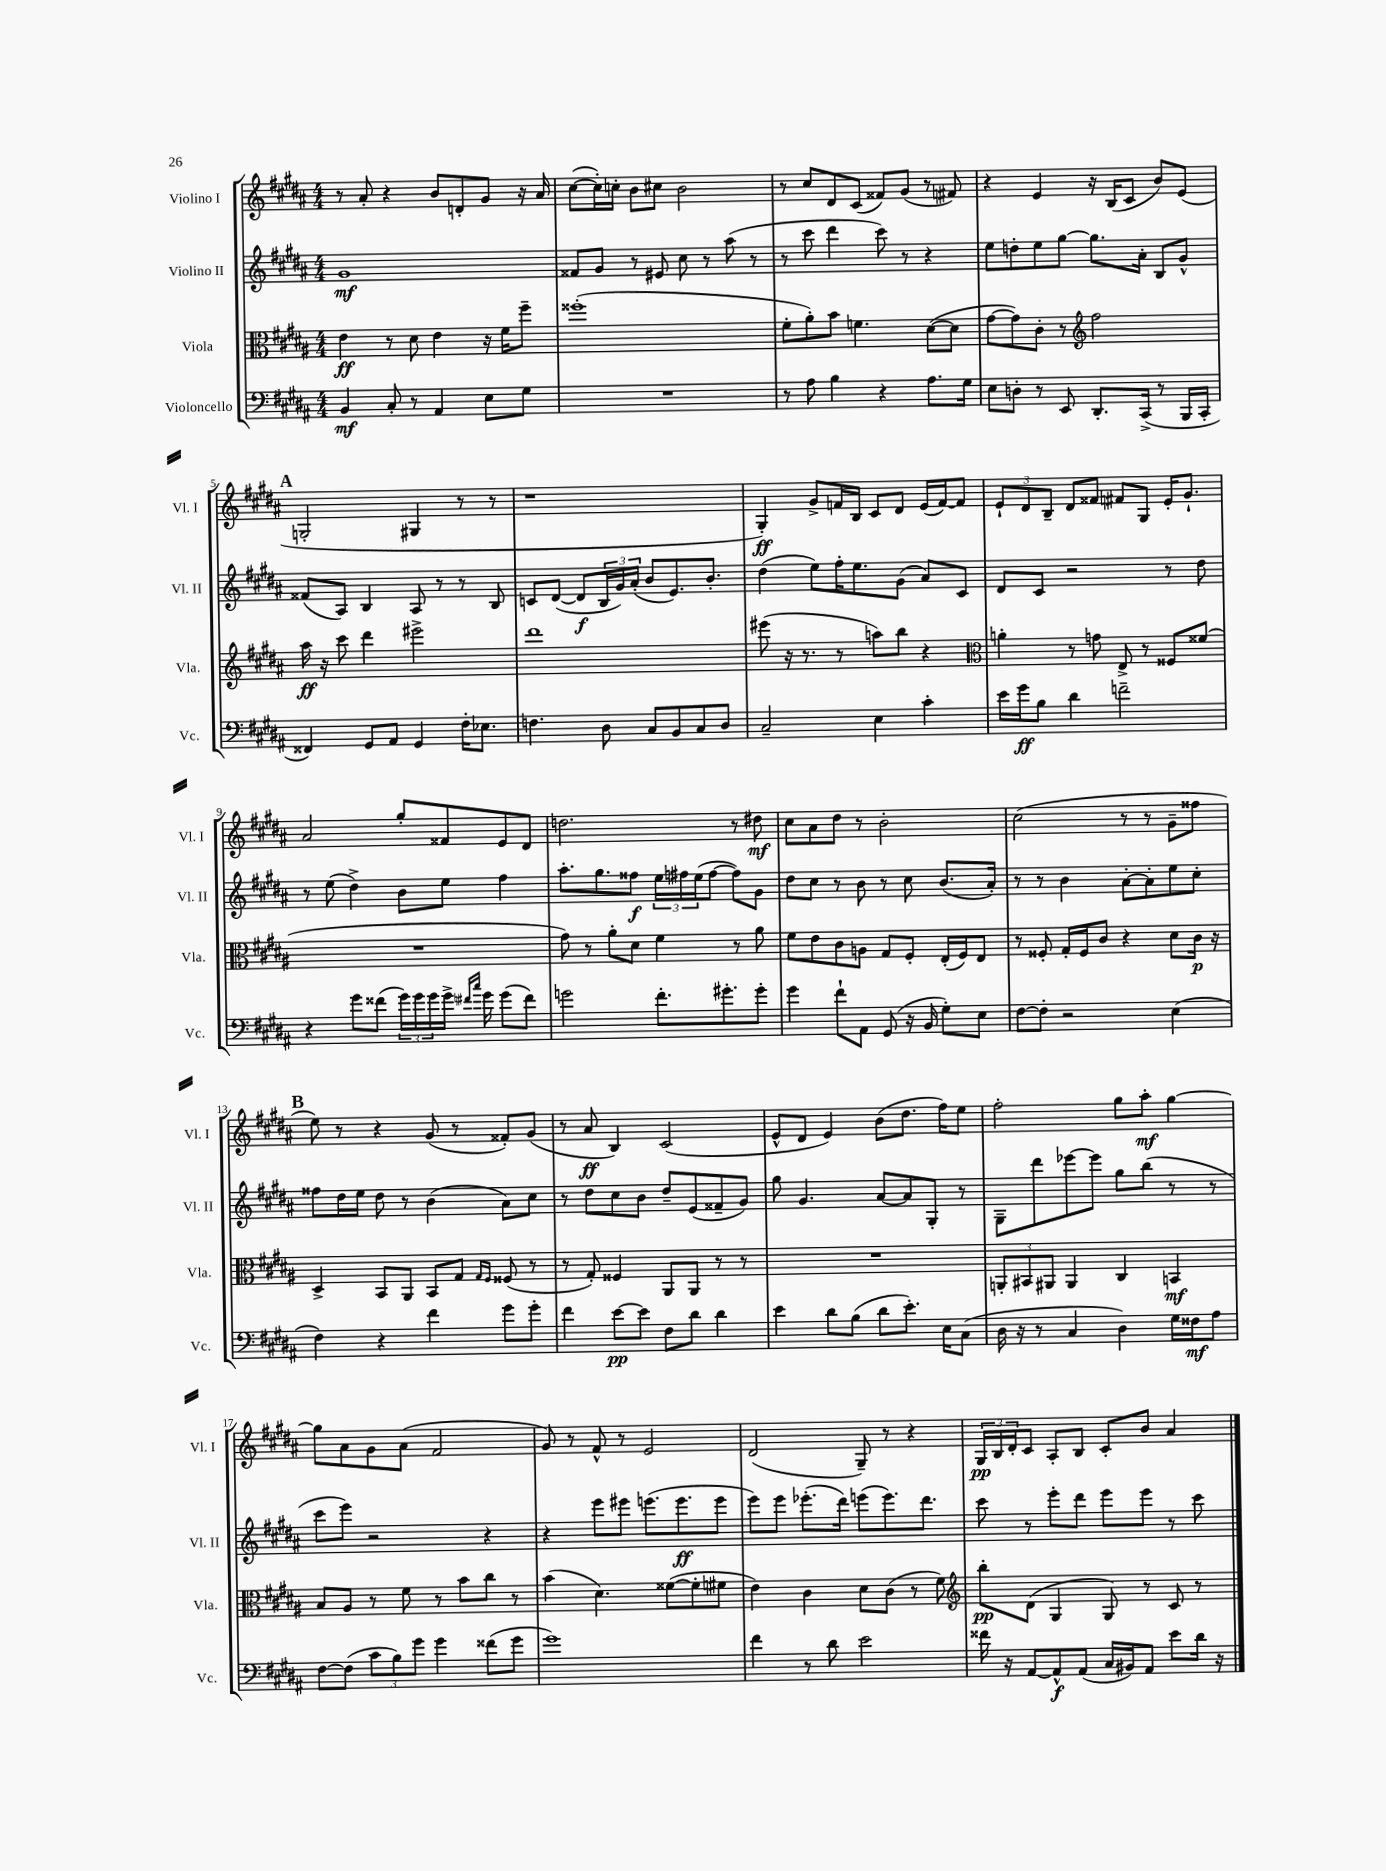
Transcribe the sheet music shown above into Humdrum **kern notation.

**kern	**dynam	**kern	**dynam	**kern	**dynam	**kern	**dynam
*part4	*part4	*part3	*part3	*part2	*part2	*part1	*part1
*staff4	*staff4	*staff3	*staff3	*staff2	*staff2	*staff1	*staff1
*I"Violoncello	*	*I"Viola	*	*I"Violino II	*	*I"Violino I	*
*I'Vc.	*	*I'Vla.	*	*I'Vl. II	*	*I'Vl. I	*
*clefF4	*	*clefC3	*	*clefG2	*	*clefG2	*
*k[f#c#g#d#a#]	*	*k[f#c#g#d#a#]	*	*k[f#c#g#d#a#]	*	*k[f#c#g#d#a#]	*
*M4/4	*	*M4/4	*	*M4/4	*	*M4/4	*
=1	=1	=1	=1	=1	=1	=1	=1
4BB/	mf	4e\	ff	1g#	mf	8r	.
.	.	.	.	.	.	8a#'/	.
8C#'/	.	8r	.	.	.	4r	.
8r	.	8d#\	.	.	.	.	.
4AA#/	.	4e\	.	.	.	8b/L	.
.	.	.	.	.	.	8dn'/	.
8E\L	.	16r	.	.	.	8g#/J	.
.	.	16f#\KL	.	.	.	.	.
8G#\J	.	8ff#~\J	.	.	.	16r	.
.	.	.	.	.	.	16a#/	.
=2	=2	=2	=2	=2	=2	=2	=2
1r	.	(1ff##X'	.	8f##X/L	.	([8cc#\L	.
.	.	.	.	8g#/J	.	16cc#'\L])	.
.	.	.	.	.	.	16ccn'\JJ	.
.	.	.	.	8r	.	8b\L	.
.	.	.	.	8e#X/	.	8cc#X\J	.
.	.	.	.	8cc#\	.	2b\	.
.	.	.	.	8r	.	.	.
.	.	.	.	(8aa#\	.	.	.
.	.	.	.	8r	.	.	.
=3	=3	=3	=3	=3	=3	=3	=3
8r	.	8f#'\L	.	8r	.	8r	.
8A#\	.	8a#'\)	.	8ccc#\	.	8cc#/L	.
4B\	.	8b\J	.	4ddd#\	.	8d#/	.
.	.	4.fn\	.	.	.	(8c#/J	.
4r	.	.	.	8ccc#\)	.	8f##X/L)	.
.	.	.	.	8r	.	(8g#/J	.
8.A#\L	.	([8d#\L	.	4r	.	8r	.
.	.	8d#\J]	.	.	.	8f#X/)	.
16G#\Jk	.	.	.	.	.	.	.
=4	=4	=4	=4	=4	=4	=4	=4
8E\L	.	[8g#\L	.	8ee\L	.	4r	.
8Dn'\J	.	8g#\])	.	8ddn'\	.	.	.
8r	.	8c#'\J	.	8ee\	.	4e/	.
8EE/	.	8r	.	[8gg#\J	.	.	.
*	*	*clefG2	*	*	*	*	*
8.DD#'/L	.	2ff#\	.	8.gg#\L]	.	16r	.
.	.	.	.	.	.	(16B/KL	.
.	.	.	.	.	.	8c#/J	.
(16CC#^/Jk	.	.	.	16a#'\Jk	.	.	.
8r	.	.	.	8B/L	.	8b/L)	.
16BBB/LL	.	.	.	8g#^^/J	.	(8e/J	.
16CC#'/JJ	.	.	.	.	.	.	.
!!LO:LB:g=z
!!LO:REH:place=s1:t=A
=5	=5	=5	=5	=5	=5	=5	=5
4FF##X/)	.	16aa#\	ff	(8f##X/L	.	2Gn'/	.
.	.	16r	.	.	.	.	.
.	.	8ccc#\	.	8A#/J)	.	.	.
8GG#/L	.	4ddd#\	.	4B/	.	.	.
8AA#/J	.	.	.	.	.	.	.
4GG#/	.	2eee#X^\	.	8A#/	.	4G#X/	.
.	.	.	.	8r	.	.	.
16F#'\KL	.	.	.	8r	.	8r	.
8.E-X\J	.	.	.	.	.	.	.
.	.	.	.	8B/	.	8r	.
=6	=6	=6	=6	=6	=6	=6	=6
4.Fn\	.	1ddd#	.	8cn/L	.	1r	.
.	.	.	.	([8d#/J	.	.	.
.	.	.	.	8d#/L]	f	.	.
8D#\	.	.	.	24B/L	.	.	.
.	.	.	.	24g#/)	.	.	.
.	.	.	.	(24a#'/JJ	.	.	.
8C#/L	.	.	.	8b/L	.	.	.
8BB/	.	.	.	8.e/)	.	.	.
8C#/	.	.	.	.	.	.	.
.	.	.	.	8.b'/J	.	.	.
8D#/J	.	.	.	.	.	.	.
=7	=7	=7	=7	=7	=7	=7	=7
2C#~/	.	(8eee#X\	.	(4dd#\	.	4G#'/)	ff
.	.	16r	.	.	.	.	.
.	.	8.r	.	.	.	.	.
.	.	.	.	8ee\L)	.	8g#^/L	.
.	.	8r	.	16ff#'\K	.	16fn/L	.
.	.	.	.	8.ee\	.	16B/JJ	.
4E\	.	8aan\L)	.	.	.	8c#/L	.
.	.	8bb\J	.	(8g#\J	.	8d#/J	.
4c#'\	.	4r	.	8a#/L)	.	(16e/LL	.
.	.	.	.	.	.	[16f/J)	.
.	.	.	.	8c#/J	.	8f/J]	.
=8	=8	=8	=8	=8	=8	=8	=8
*	*	*clefC3	*	*	*	*	*
16e\LL	.	4an'\	.	8d#/L	.	12e`/L	.
16g#\J	ff	.	.	.	.	.	.
.	.	.	.	.	.	12d#/	.
8B\J	.	.	.	8c#/J	.	.	.
.	.	.	.	.	.	12B~/J	.
4d#\	.	8r	.	2r	.	8d#/L	.
.	.	8gn\	.	.	.	8f##X/J	.
2fn~\	.	8E^/	.	.	.	8f#X/L	.
.	.	8r	.	.	.	8G#/J	.
.	.	8F##X/L	.	8r	.	16e'/KL	.
.	.	.	.	.	.	8.g#`/J	.
.	.	(8f##X/J	.	8dd#\	.	.	.
!!LO:LB:g=z
=9	=9	=9	=9	=9	=9	=9	=9
4r	.	1r	.	8r	.	2a#/	.
.	.	.	.	(8ee\	.	.	.
8g#\L	.	.	.	4dd#^\)	.	.	.
(8f##X\J	.	.	.	.	.	.	.
24g#\LL)	.	.	.	8b\L	.	8gg#'/L	.
24g#\	.	.	.	.	.	.	.
24g#\	.	.	.	.	.	.	.
16g#^\JJ	.	.	.	8ee\J	.	8f##X/	.
16qqf#X/LL	.	.	.	.	.	.	.
16qqcc#/JJ	.	.	.	.	.	.	.
16g#\	.	.	.	.	.	.	.
(8g#\L	.	.	.	4ff#\	.	8e/	.
8f#\J)	.	.	.	.	.	8d#/J	.
=10	=10	=10	=10	=10	=10	=10	=10
2gn\	.	8g#\)	.	8.aa#'\L	.	2.ddn\	.
.	.	8r	.	.	.	.	.
.	.	.	.	8.gg#\	.	.	.
.	.	8a#'\L	.	.	.	.	.
.	.	8d#\J	.	8ff##X\J	f	.	.
8.f#'\L	.	4f#\	.	24ee\LL	.	.	.
.	.	.	.	24ff#X\	.	.	.
.	.	.	.	(24ee\J	.	.	.
.	.	.	.	[8ff#\J	.	.	.
8.g#X'\	.	.	.	.	.	.	.
.	.	8r	.	8ff#\L])	.	8r	.
8g#'\J	.	8a#\	.	8g#\J	.	8dd#X\	mf
=11	=11	=11	=11	=11	=11	=11	=11
4g#\	.	8f#\L	.	8dd#\L	.	8cc#\L	.
.	.	8e\	.	8cc#\J	.	8a#\	.
8f#`\L	.	8c#\	.	8r	.	8dd#\J	.
8AA#\J	.	8An\J	.	8b\	.	8r	.
(8GG#/	.	8G#/L	.	8r	.	2b'\	.
16r	.	8F#'/J	.	8cc#\	.	.	.
16BB/	.	.	.	.	.	.	.
8G#'\L)	.	(16E'/LL	.	(8.b/L	.	.	.
.	.	16F#/J)	.	.	.	.	.
8E\J	.	8E/J	.	.	.	.	.
.	.	.	.	16a#'/Jk)	.	.	.
=12	=12	=12	=12	=12	=12	=12	=12
[8F#\L	.	8r	.	8r	.	(2cc#\	.
8F#'\J]	.	8F##X'/	.	8r	.	.	.
2r	.	16G#'/LL	.	4b\	.	.	.
.	.	16F##/J	.	.	.	.	.
.	.	8c#/J	.	.	.	.	.
.	.	4r	.	[8a#'\L	.	8r	.
.	.	.	.	8a#'\]	.	8r	.
(4E\	.	8d#\L	.	8ee\	.	8g#~\L	.
.	.	16c#\Jk	p	8cc#'\J	.	8ff##X\J	.
.	.	16r	.	.	.	.	.
!!LO:LB:g=z
!!LO:REH:place=s1:t=B
=13	=13	=13	=13	=13	=13	=13	=13
4F#\)	.	4D#^/	.	8ff##X\L	.	8ee\)	.
.	.	.	.	16dd#\L	.	8r	.
.	.	.	.	16ee\JJ	.	.	.
4r	.	8BB/L	.	8dd#\	.	4r	.
.	.	8AA#/J	.	8r	.	.	.
4f#\	.	8BB/L	.	(4b\	.	(8g#/	.
.	.	8G#/J	.	.	.	8r	.
.	.	16qqG#/LL	.	.	.	.	.
.	.	16qqF#/JJ	.	.	.	.	.
8g#\L	.	(8F##X/	.	8a#\L)	.	8f##X'/L)	.
8g#'\J	.	8r	.	8cc#\J	.	(8g#/J	.
=14	=14	=14	=14	=14	=14	=14	=14
4f#\	.	8r	.	8r	.	8r	.
.	.	8G#'/)	.	8dd#\L	.	8a#/	ff
[8e\L	pp	4F##X/	.	8cc#\	.	4B/)	.
8e\J]	.	.	.	8b\J	.	.	.
8F#\L	.	8AA#/L	.	8dd#~/L	.	(2c#/	.
8d#\J	.	8AA#/J	.	(8e/	.	.	.
4d#\	.	8r	.	8f##X~/	.	.	.
.	.	8r	.	8g#/J)	.	.	.
=15	=15	=15	=15	=15	=15	=15	=15
4e\	.	1r	.	8gg#\	.	8e^^/L	.
.	.	.	.	4.g#/	.	8d#/J	.
8d#\L	.	.	.	.	.	4e/)	.
(8B\J	.	.	.	.	.	.	.
8d#\L	.	.	.	[8a#/L	.	(8b\L	.
8.e'\J)	.	.	.	8a#/]	.	8.dd#\J	.
.	.	.	.	8G#'/J	.	.	.
16E\KL	.	.	.	.	.	16ff#\KL)	.
(8C#\J	.	.	.	8r	.	8ee\J	.
=16	=16	=16	=16	=16	=16	=16	=16
16D#\	.	12AAn'/L	.	8G#~\L	.	2ff#'\	.
16r	.	.	.	.	.	.	.
.	.	12BB#X/	.	.	.	.	.
8r	.	.	.	8ddd#\	.	.	.
.	.	12AA#X/J	.	.	.	.	.
4C#/	.	4AA#/	.	[8eee-X\	.	.	.
.	.	.	.	8eee-\J]	.	.	.
4D#\)	.	4C#/	.	8gg#\L	.	8gg#\L	.
.	.	.	.	(8bb\J	.	8aa#'\J	mf
16G#\LL	.	4BBn/	mf	8r	.	[4gg#\	.
16F##X\J	mf	.	.	.	.	.	.
8A#\J	.	.	.	8r	.	.	.
!!LO:LB:g=z
=17	=17	=17	=17	=17	=17	=17	=17
[8F#\L	.	8B/L	.	8ccc#\L	.	8gg#\L]	.
(8F#\J]	.	8A#/J	.	8eee\J)	.	8a#\	.
12c#\L	.	8r	.	2r	.	8g#\	.
12B\)	.	.	.	.	.	.	.
.	.	8f#\	.	.	.	(8a#\J	.
12g#\J	.	.	.	.	.	.	.
4g#\	.	8r	.	.	.	2f#/	.
.	.	8b\L	.	.	.	.	.
(8f##X\L	.	8cc#\J	.	4r	.	.	.
8g#\J	.	8r	.	.	.	.	.
=18	=18	=18	=18	=18	=18	=18	=18
1g#)	.	(4b\	.	4r	.	8g#/)	.
.	.	.	.	.	.	8r	.
.	.	4.d#\)	.	8eee\L	.	8f#^^/	.
.	.	.	.	8eee#X\J	.	8r	.
.	.	.	.	(8.eeen\L	.	2e/	.
.	.	([8f##X\L	.	.	.	.	.
.	.	.	.	8.eee\	ff	.	.
.	.	8f##'\]	.	.	.	.	.
.	.	8f#X\J	.	8eee\J	.	.	.
=19	=19	=19	=19	=19	=19	=19	=19
4f#\	.	4e\)	.	8eee\L)	.	(2d#/	.
.	.	.	.	8eee\J	.	.	.
8r	.	4c#\	.	(8.eee-X'\L	.	.	.
8d#\	.	.	.	.	.	.	.
.	.	.	.	16ddd#\Jk)	.	.	.
2e\	.	8d#\L	.	(8eeen\L	.	8G#~/)	.
.	.	(8c#\J	.	8.eee\)	.	8r	.
.	.	8r	.	.	.	4r	.
.	.	.	.	8.ddd#\J	.	.	.
.	.	8f#\)	.	.	.	.	.
=20	=20	=20	=20	=20	=20	=20	=20
*	*	*clefG2	*	*	*	*	*
16f##X\	.	8bb'\L	pp	8ccc#\	.	24G#/LL	pp
.	.	.	.	.	.	24B/	.
16r	.	.	.	.	.	.	.
.	.	.	.	.	.	24d#'/J	.
[8AA#/L	.	(8d#\J	.	8r	.	8c#/J	.
8AA#^^/]	f	4G#/	.	8eee'\L	.	8A#'/L	.
(8AA#/J	.	.	.	8ddd#\J	.	8B/J	.
16C#/LL	.	8G#/)	.	8eee\L	.	8c#'/L	.
16BB#X/J)	.	.	.	.	.	.	.
8AA#/J	.	8r	.	8eee\J	.	8b/J	.
8e\L	.	8c#/	.	8r	.	4a#/	.
16d#\Jk	.	8r	.	8ccc#\	.	.	.
16r	.	.	.	.	.	.	.
==	==	==	==	==	==	==	==
*-	*-	*-	*-	*-	*-	*-	*-
